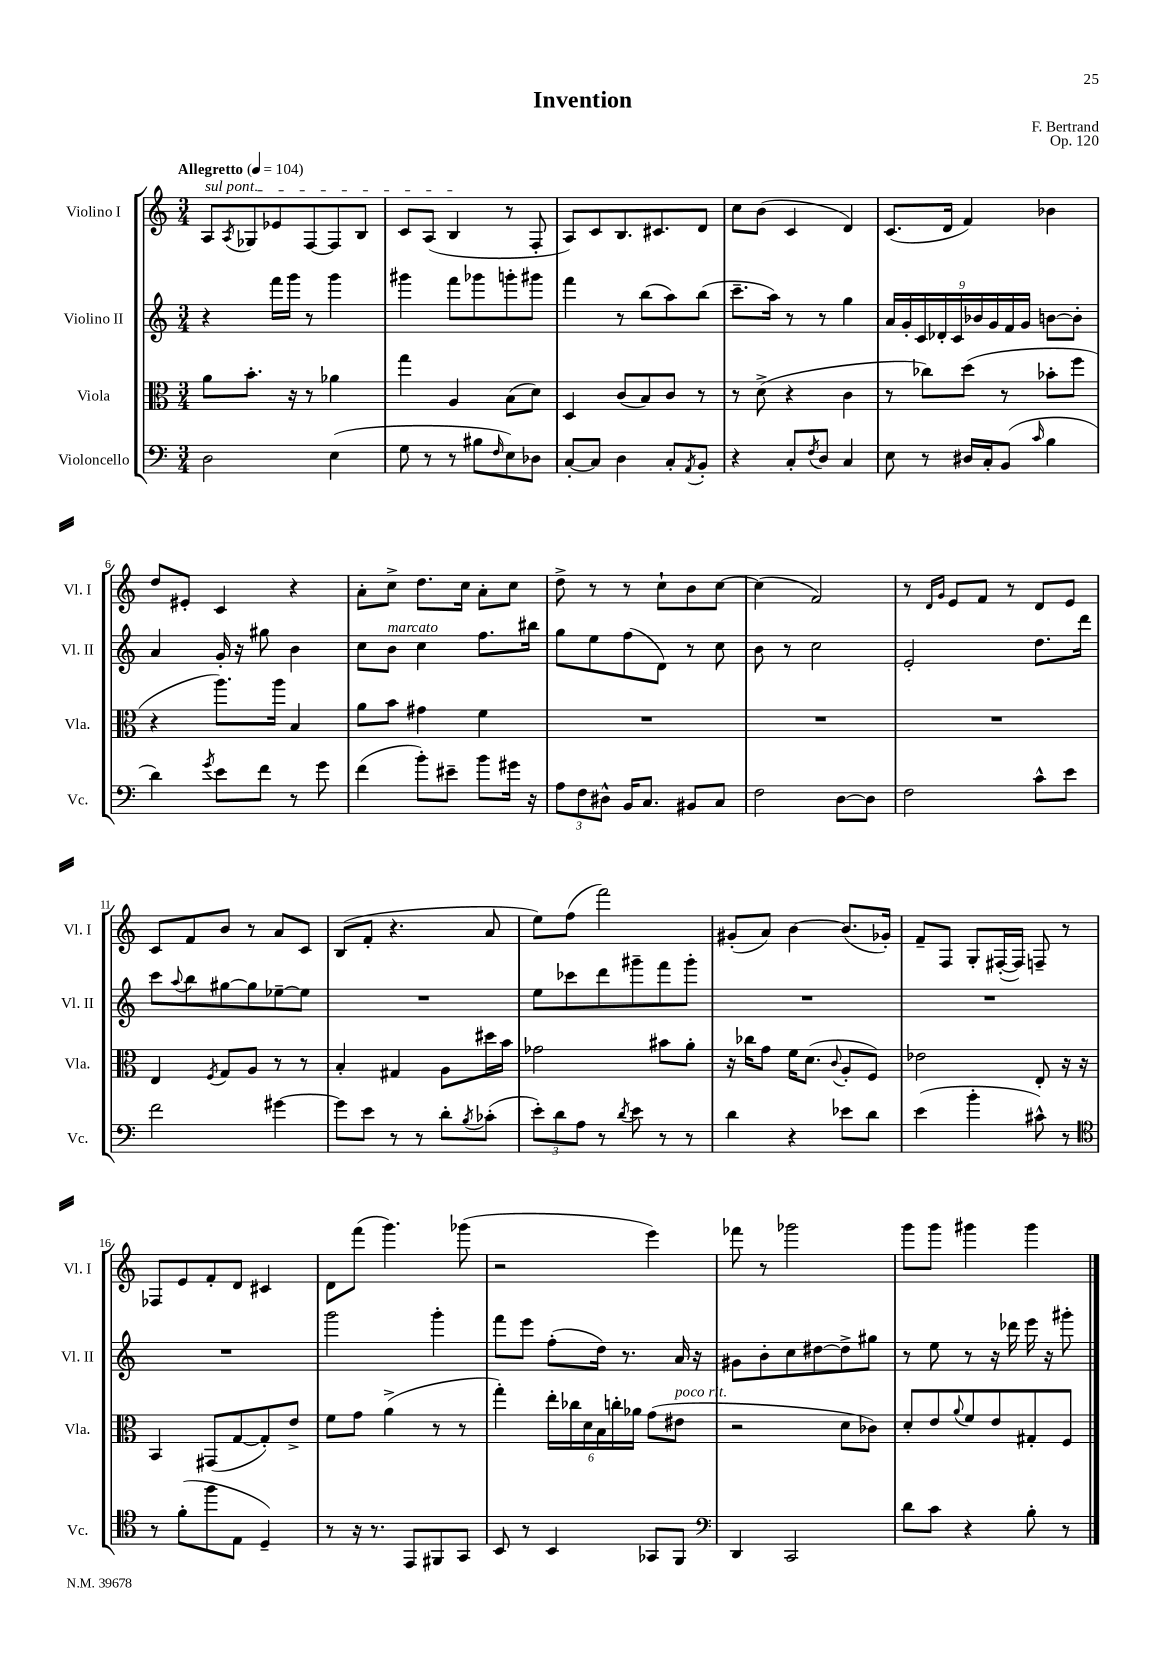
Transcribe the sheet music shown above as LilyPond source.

\header { title = "Invention" composer = "F. Bertrand" opus = "Op. 120" }
<<
\new StaffGroup <<
\new Staff = "s0" \with { instrumentName = "Violino I" shortInstrumentName = "Vl. I" } {
    \clef treble \key c \major \numericTimeSignature \time 3/4 \tempo "Allegretto" 4 = 104
    \once \override TextSpanner.bound-details.left.text = \markup { \italic "sul pont." } a8\startTextSpan \acciaccatura { a8 } ges8 ees'8 f8~ f8 b8 |
    c'8 a8( b4\stopTextSpan r8 f8-. |
    a8) c'8 b8. cis'8. d'8 |
    c''8 b'8( c'4 d'4) |
    c'8.( d'16 f'4) bes'4 |
    d''8 eis'8-. c'4 r4 |
    a'8-. c''8-> d''8. c''16 a'8-. c''8 |
    d''8-> r8 r8 c''8-! b'8 c''8~ |
    c''4( f'2) |
    r8 \grace { d'16 g'16 } e'8 f'8 r8 d'8 e'8 |
    c'8 f'8 b'8 r8 a'8 c'8 |
    b8( f'8-. r4. a'8 |
    e''8) f''8( f'''2) |
    gis'8-.( a'8) b'4~ b'8.( ges'16-.) |
    f'8-- f8 g8-. fis16~-.( fis16) f8-- r8 |
    fes8 e'8 f'8-. d'8 cis'4 |
    d'8 f'''8( g'''4.) ges'''8( |
    r2 e'''4) |
    fes'''8 r8 ges'''2 |
    g'''8 g'''8 gis'''4 gis'''4 \bar "|." |
}
\new Staff = "s1" \with { instrumentName = "Violino II" shortInstrumentName = "Vl. II" } {
    \clef treble \key c \major \numericTimeSignature \time 3/4
    r4 f'''16 g'''16 r8 g'''4 |
    gis'''4 f'''8 ges'''8 g'''8-. gis'''8 |
    f'''4 r8 b''8( a''8) b''8( |
    c'''8.-- a''16) r8 r8 g''4 |
    \tuplet 9/8 { a'16 g'16-. c'16 des'16-. c'16 bes'16 g'16 f'16 g'16 } b'8~ b'8-. |
    a'4 g'16-. r16 gis''8 b'4 |
    c''8 b'8^\markup { \italic "marcato" } c''4 f''8. bis''16 |
    g''8 e''8 f''8( d'8) r8 c''8 |
    b'8 r8 c''2 |
    e'2-. d''8. d'''16 |
    c'''8 \appoggiatura { a''8 } b''8 gis''8~ gis''8 ees''8~-- ees''8 |
    R2. |
    e''8 ces'''8 d'''8 gis'''8-- f'''8 gis'''8-. |
    R2. |
    R2. |
    R2. |
    g'''2 g'''4-. |
    f'''8 e'''8 f''8-.( d''16) r8. a'16 r16 |
    gis'8 b'8-. c''8 dis''8~ dis''8-> gis''8 |
    r8 e''8 r8 r16 des'''16 e'''16 r16 gis'''8-. \bar "|." |
}
\new Staff = "s2" \with { instrumentName = "Viola" shortInstrumentName = "Vla." } {
    \clef alto \key c \major \numericTimeSignature \time 3/4
    a'8 b'8.-. r16 r8 aes'4 |
    g''4 a4 b8( d'8) |
    d4 c'8( b8) c'8 r8 |
    r8 d'8->( r4 c'4 |
    r8 ces''8) d''8( r8 bes'8-. f''8 |
    r4 a''8.) a''16 b4 |
    a'8 b'8 gis'4 f'4 |
    R2. |
    R2. |
    R2. |
    e4 \acciaccatura { f8 } g8 a8 r8 r8 |
    b4-. gis4 a8 dis''16 b'16 |
    ges'2 bis'8 a'8-. |
    r16 ces''16 g'8 f'16 d'8.( \appoggiatura { c'8 } a8-. f8) |
    ees'2 e8-. r16 r16 |
    b,4 gis,8( g8~ g8-.) e'8-> |
    f'8 g'8 a'4->( r8 r8 |
    g''4-.) \tuplet 6/4 { e''16-. ces''16 d'16 b16 c''16-. aes'16 } g'8( eis'8^\markup { \italic "poco rit." } |
    r2 d'8 ces'8) |
    d'8-. e'8 \appoggiatura { a'8 } f'8 e'8 gis8-. f8 \bar "|." |
}
\new Staff = "s3" \with { instrumentName = "Violoncello" shortInstrumentName = "Vc." } {
    \clef bass \key c \major \numericTimeSignature \time 3/4
    d2 e4( |
    g8 r8 r8 bis8 \grace { f16 } e8) des8 |
    c8~-. c8 d4 c8-. \acciaccatura { a,8 } b,8-. |
    r4 c8-. \acciaccatura { f8 } d8 c4 |
    e8 r8 dis16 c16-. b,8( \grace { c'16 } b4 |
    d'4) \acciaccatura { g'8 } e'8 f'8 r8 g'8 |
    f'4( b'8-.) eis'8-- b'8 gis'16 r16 |
    \tuplet 3/2 { a8 f8 dis8-^ } b,16 c8. bis,8 c8 |
    f2 d8~ d8 |
    f2 c'8-^ e'8 |
    f'2 gis'4~ |
    gis'8 e'8 r8 r8 d'8-. \acciaccatura { b8 } ces'8-.( |
    \tuplet 3/2 { e'8-.) d'8 a8 } r8 \acciaccatura { d'8 } e'8 r8 r8 |
    d'4 r4 ees'8 d'8 |
    e'4( b'4-. cis'8-^) r8 |
    \clef tenor r8 f'8-.( f''8 e8 d4--) |
    r8 r16 r8. e,8 fis,8 g,8 |
    b,8 r8 b,4 ges,8 f,8 |
    \clef bass d,4 c,2 |
    d'8 c'8 r4 b8-. r8 \bar "|." |
}
>>
>>
